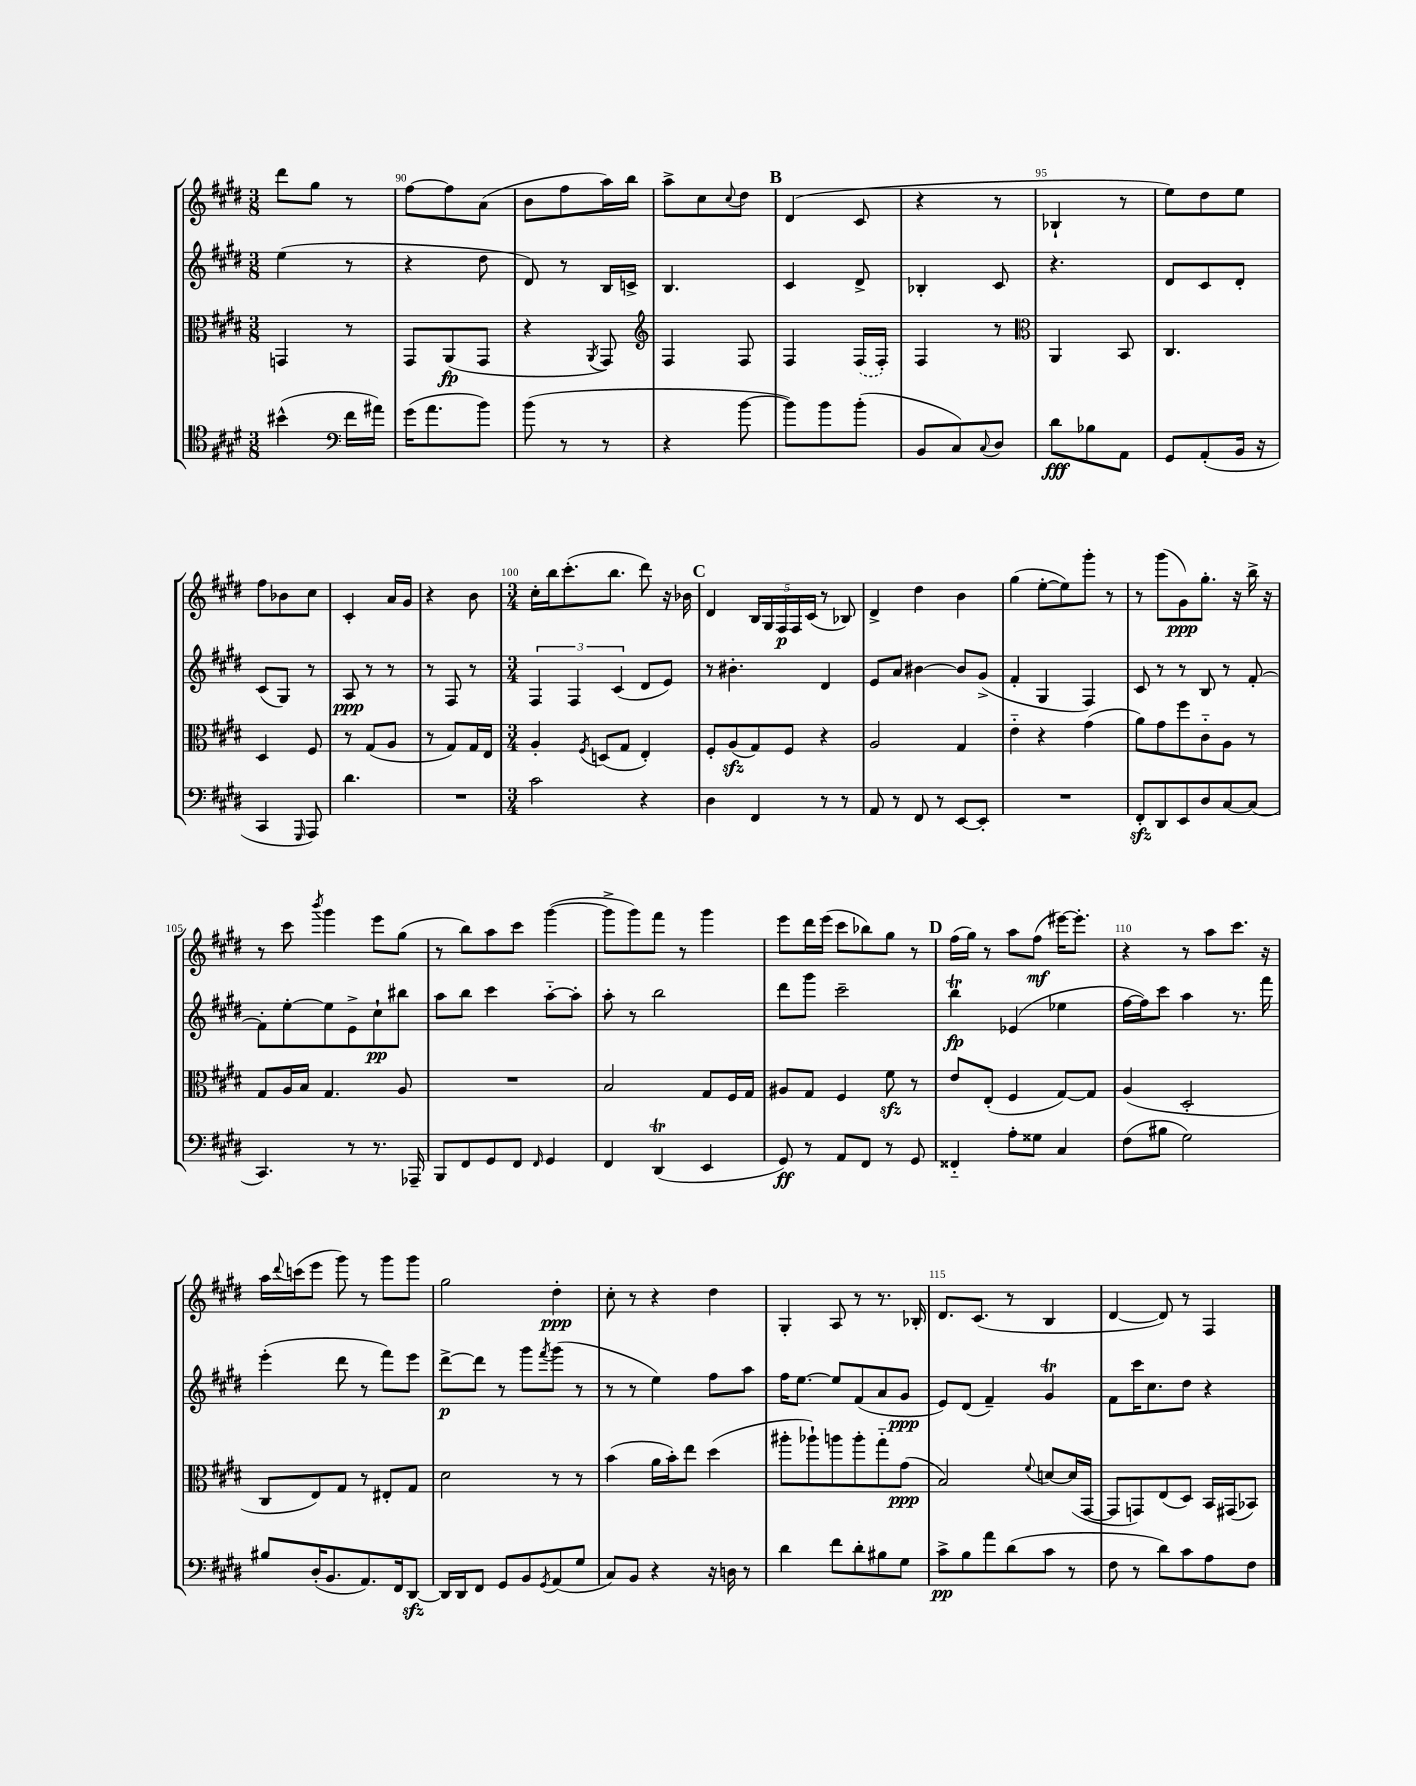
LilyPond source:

<<
\new StaffGroup <<
\new Staff = "s0" {
    \clef treble \key e \major \numericTimeSignature \time 3/8
    dis'''8 gis''8 r8 |
    fis''8~ fis''8 a'8( |
    b'8 fis''8 a''16) b''16 |
    a''8-> cis''8 \appoggiatura { cis''8 } dis''8 |
    \mark \markup { \bold "B" } dis'4( cis'8 |
    r4 r8 |
    bes4-! r8 |
    e''8) dis''8 e''8 |
    fis''8 bes'8 cis''8 |
    cis'4-. a'16 gis'16 |
    r4 b'8 |
    \numericTimeSignature \time 3/4 cis''16-. b''16 cis'''8.-.( b''8. dis'''8) r16 bes'16 |
    \mark \markup { \bold "C" } dis'4 \tuplet 5/4 { b16 gis16 fis16\p fis16 cis'16( } r8 bes8) |
    dis'4-> dis''4 b'4 |
    gis''4( e''8~-. e''8) gis'''8-. r8 |
    r8 gis'''8( gis'8\ppp) gis''8.-. r16 b''16-> r16 |
    r8 cis'''8 \acciaccatura { b'''8 } gis'''4 e'''8 gis''8( |
    r8 b''8) a''8 cis'''8 gis'''4~( |
    gis'''8-> gis'''8) fis'''8 r8 gis'''4 |
    e'''8 dis'''16 e'''16( cis'''8 bes''8) gis''8 r8 |
    \mark \markup { \bold "D" } fis''16( gis''16) r8 a''8 fis''8\mf( eis'''16~) eis'''8.-. |
    r4 r8 a''8 cis'''8. r16 |
    a''16 \appoggiatura { dis'''8 } c'''16( e'''8 gis'''8) r8 gis'''8 gis'''8 |
    gis''2 dis''4-.\ppp |
    cis''8-. r8 r4 dis''4 |
    gis4-. a8 r8 r8. bes16-. |
    dis'8. cis'8.( r8 b4 |
    dis'4~ dis'8) r8 fis4 \bar "|." |
}
\new Staff = "s1" {
    \clef treble \key e \major \numericTimeSignature \time 3/8
    e''4( r8 |
    r4 dis''8 |
    dis'8) r8 b16 c'16-> |
    b4. |
    \mark \markup { \bold "B" } cis'4 dis'8-> |
    bes4-. cis'8 |
    r4. |
    dis'8 cis'8 dis'8-. |
    cis'8( gis8) r8 |
    a8\ppp r8 r8 |
    r8 fis8 r8 |
    \numericTimeSignature \time 3/4 \tuplet 3/2 { fis4 fis4 cis'4( } dis'8 e'8) |
    \mark \markup { \bold "C" } r8 bis'4.-. dis'4 |
    e'8 a'8 bis'4~ bis'8 gis'8->( |
    fis'4-. gis4 fis4) |
    cis'8 r8 r8 b8 r8 fis'8~-. |
    fis'8-. e''8~-. e''8 e'8-> cis''8-!\pp bis''8 |
    a''8 b''8 cis'''4 a''8~-_ a''8-. |
    a''8-. r8 b''2 |
    dis'''8 gis'''8 cis'''2-- |
    \mark \markup { \bold "D" } b''4\trill\fp ees'4( ees''4 |
    fis''16~ fis''16) cis'''8 a''4 r8. fis'''16 |
    e'''4-.( dis'''8 r8 fis'''8) e'''8 |
    dis'''8~->\p dis'''8 r8 gis'''8 \acciaccatura { fis'''8 } gis'''8( r8 |
    r8 r8 e''4) fis''8 a''8 |
    fis''16 e''8.~ e''8 fis'8( a'8 gis'8\ppp |
    e'8) dis'8( fis'4--) gis'4\trill |
    fis'8 cis'''16 cis''8. dis''8 r4 \bar "|." |
}
\new Staff = "s2" {
    \clef alto \key e \major \numericTimeSignature \time 3/8
    g,4 r8 |
    gis,8 a,8\fp( gis,8 |
    r4 \acciaccatura { a,8 } gis,8) |
    \clef treble fis4 fis8 |
    \mark \markup { \bold "B" } fis4 \once \slurDashed fis16( fis16-.) |
    fis4 r8 |
    \clef alto a,4 b,8 |
    cis4. |
    dis4 fis8 |
    r8 gis8( a8 |
    r8 gis8) gis16 e16 |
    \numericTimeSignature \time 3/4 a4-. \acciaccatura { fis8 } d8( gis8 e4-.) |
    \mark \markup { \bold "C" } fis8-. a8\sfz( gis8) fis8 r4 |
    a2 gis4 |
    e'4-_ r4 gis'4( |
    a'8) gis'8 fis''8 cis'8-_ a8 r8 |
    gis8 a16 b16 gis4. a8 |
    R2. |
    b2 gis8 fis16 gis16 |
    ais8 gis8 fis4 fis'8\sfz r8 |
    \mark \markup { \bold "D" } e'8 e8-.( fis4 gis8~) gis8 |
    a4( dis2-. |
    cis8 e8) gis8 r8 eis8-. gis8 |
    dis'2 r8 r8 |
    b'4( a'16 b'16-.) e''8 dis''4( |
    ais''8-. aes''8-!) a''8 a''8-. gis''8-_ gis'8\ppp( |
    b2) \appoggiatura { fis'8 } d'8~ d'16( gis,16~ |
    gis,8 g,8) e8( dis8) b,16 gis,16( bes,8) \bar "|." |
}
\new Staff = "s3" {
    \clef tenor \key e \major \numericTimeSignature \time 3/8
    bis'4-^( \clef bass fis'16 ais'16) |
    gis'16( a'8. b'8) |
    b'8( r8 r8 |
    r4 b'8~ |
    \mark \markup { \bold "B" } b'8) b'8 b'8-.( |
    b,8 cis8) \appoggiatura { cis8 } dis8 |
    dis'8\fff bes8 a,8 |
    gis,8 a,8-.( b,16 r16 |
    cis,4 \grace { gis,,16 } a,,8) |
    dis'4. |
    R4. |
    \numericTimeSignature \time 3/4 cis'2 r4 |
    \mark \markup { \bold "C" } dis4 fis,4 r8 r8 |
    a,8 r8 fis,8 r8 e,8~ e,8-. |
    R2. |
    fis,8-.\sfz dis,8 e,8 dis8 cis8~ cis8( |
    cis,4.) r8 r8. aes,,16-- |
    b,,8 fis,8 gis,8 fis,8 \grace { fis,16 } gis,4 |
    fis,4 dis,4\trill( e,4 |
    gis,8\ff) r8 a,8 fis,8 r8 gis,8 |
    \mark \markup { \bold "D" } fisis,4-_ a8-. gisis8 cis4 |
    fis8( bis8 gis2) |
    bis8 dis16-.( b,8. a,8.) fis,16 dis,8~\sfz |
    dis,16 dis,16 fis,8 gis,8 b,8 \acciaccatura { gis,8 } a,8( gis8 |
    cis8) b,8 r4 r16 d16 r8 |
    dis'4 fis'8 dis'8-. bis8 gis8 |
    cis'8->\pp b8 a'8 dis'8( cis'8 r8 |
    fis8 r8 dis'8) cis'8 a8 fis8 \bar "|." |
}
>>
>>
\layout { \context { \Score currentBarNumber = #89 \override BarNumber.break-visibility = ##(#f #t #t) barNumberVisibility = #(every-nth-bar-number-visible 5) } }
